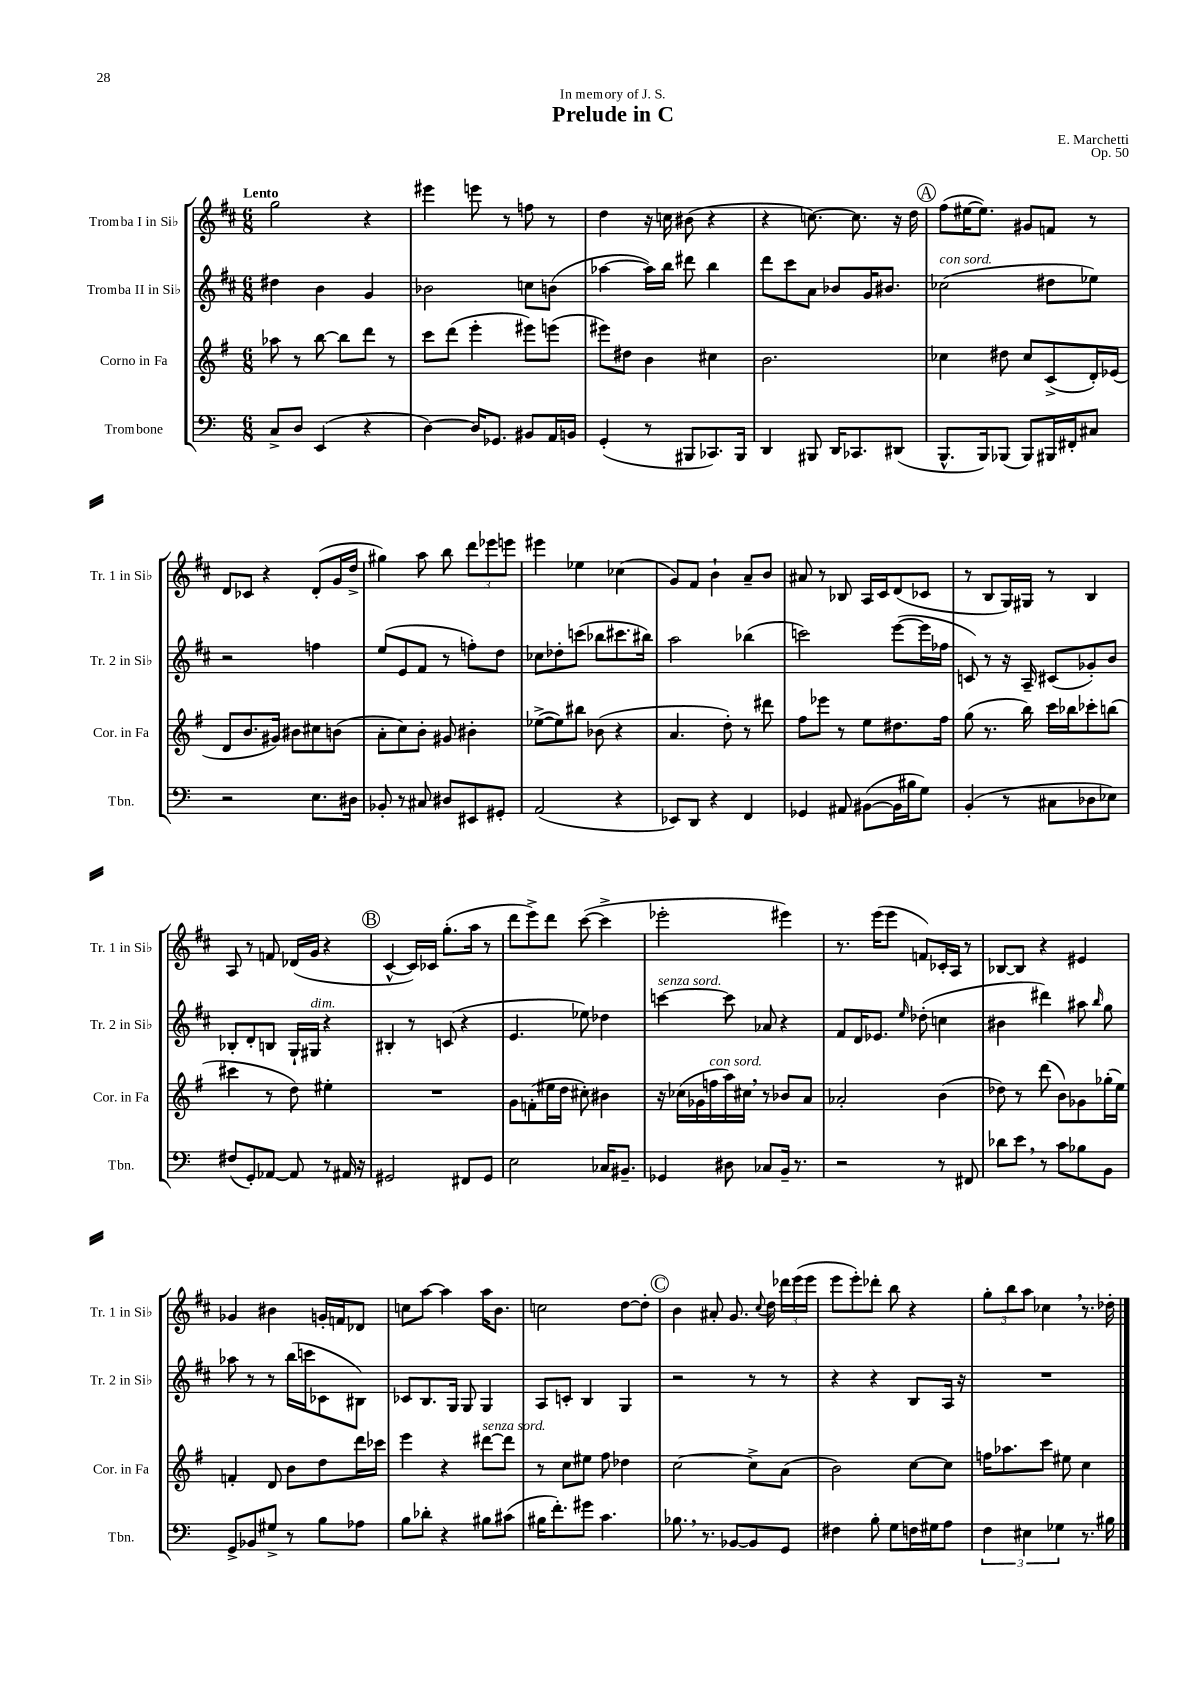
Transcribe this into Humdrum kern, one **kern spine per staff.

**kern	**kern	**kern	**kern
*staff4	*staff3	*staff2	*staff1
*clefF4	*clefG2	*clefG2	*clefG2
*k[]	*k[f#]	*k[f#c#]	*k[f#c#]
*M6/8	*M6/8	*M6/8	*M6/8
8C^	8aa-	4dd#	2gg
8D	8r	.	.
(4EE	[8bb	4b	.
.	8bb]	.	.
4r	8ddd	4g	4r
.	8r	.	.
=	=	=	=
[4D)	8ccc	2b-	4eee#
.	(8ddd	.	.
16D]	4eee'	.	8eee
8.GG-	.	.	.
.	.	.	8r
8BB#	8eee#)	8cc	8ff
16AA	(8eee	(8b	8r
16BB	.	.	.
=	=	=	=
(4GG'	8eee#)	[4aa-	4dd
.	8dd#	.	.
8r	4b	16aa-])	16r
.	.	16bb	16cc
8BBB#	.	8ddd#	(8b#
8.CC-)	4cc#	4bb	4r
16BBB#	.	.	.
=	=	=	=
4DD	2.b	8ddd	4r
.	.	8ccc#	.
8BBB#	.	8a	[8.cc)
16DD	.	8b-	.
8.CC-	.	.	8.cc]
.	.	16g	.
.	.	8.b#	.
(8DD#	.	.	16r
.	.	.	16dd
=	=	=	=
8.BBB^^	4cc-	(2cc-	(8ff#
.	.	.	[16ee#
16BBB)	.	.	8.ee#])
(8BBB-	8dd#	.	.
8BBB-)	8cc-	.	8g#
16BBB#	(8c^	8dd#	8f
16FF#'	.	.	.
8C#	16d')	8ee-)	8r
.	(16e-	.	.
=	=	=	=
2r	8d	2r	8d
.	8.b	.	8c-
.	.	.	4r
.	16g#)	.	.
.	8b#	.	.
8.E	8cc#	4ff	(8d'
.	(8b	.	16g
16D#	.	.	16dd^
=	=	=	=
8BB-'	8a'	(8ee	4gg#)
8r	8cc)	8e	.
8C#	8b'	8f#	8aa
8D#	8g#	8r	8bb
8EE#	4b#'	8ff')	12ddd
.	.	.	12eee-
8GG#'	.	8dd	.
.	.	.	12eee
=	=	=	=
(2AA	([8ee-^	8cc-	4eee#
.	8ee-])	8dd-'	.
.	8bb#	(8ccc	4ee-
.	(8b-	8bb-	.
4r	4r	8.ccc#	(4cc-
.	.	16bb#)	.
=	=	=	=
8EE-)	4.a	2aa	8g)
8DD	.	.	8f#
4r	.	.	4b`
.	8dd')	.	.
4FF	8r	(4bb-	8a~
.	8ddd#	.	8b
=	=	=	=
4GG-	8ff#	2ccc)	8a#
.	8eee-	.	8r
8AA#	8r	.	8B-
([8BB#	8ee	.	16A
.	.	.	16c#
16BB#]	8.dd#	([8eee	(8d
16B#	.	.	.
8G)	.	16eee]	8c-
.	16ff#	16ff-	.
=	=	=	=
(4BB'	(8gg	8c)	8r
.	8.r	8r	8B
8r	.	16r	16G)
.	16bb)	16A~	16G#
8C#	16ccc	(8c#	8r
.	16bb-	.	.
8D-	8ccc-'	8g-')	4B
8E-)	(8bb	8b	.
=	=	=	=
(8F#	4ccc#	8B-'	8A
8GG')	.	8d'	8r
[8AA-	8r	8B	8f
8AA-]	8dd)	16G`	(16d-
.	.	16G#	16g
8r	4ee#'	4r	4r
16AA#	.	.	.
16r	.	.	.
=	=	=	=
2GG#	2.r	4B#'	[4c#^^
.	.	8r	16c#])
.	.	.	16c-
.	.	(8c	(8.gg'
8FF#	.	4r	.
.	.	.	16aa
8GG#	.	.	8r
=	=	=	=
2E	8g	4.e	8ddd
.	(8f'	.	8eee^)
.	16ee#	.	8ddd
.	16dd	.	.
.	8cc#')	8ee-)	([8ccc#
16C-	4b#	4dd-	4ccc#^]
8.BB#~	.	.	.
=	=	=	=
4GG-	16r	[4ccc	2eee-'
.	(16cc-	.	.
.	16g-	.	.
.	16ff	.	.
8D#	16aa)	8ccc]	.
.	16cc#	.	.
8C-	8r	8a-	.
16BB~	8b-	4r	4eee#)
8.r	.	.	.
.	8a	.	.
=	=	=	=
2r	2a-'	8f#	8.r
.	.	16d	.
.	.	8.e-	(16eee
.	.	.	8eee
.	.	16qqee	.
.	.	(8dd-'	8f)
8r	(4b	4cc	16c-'
.	.	.	16A
8FF#	.	.	8r
=	=	=	=
8d-	8dd-)	4b#	[8B-
8e	8r	.	8B-]
8r	(8ddd	4ddd#)	4r
8c	8b)	.	.
8B-	8g-	8aa#	4e#
.	.	16qqbb	.
8BB	(16gg-'	8gg	.
.	16ee)	.	.
=	=	=	=
8GG^	4f'	8aa-	4g-
8BB-	.	8r	.
8G#^	8d	8r	4b#
8r	8b	(16bb	.
.	.	16ccc	.
8B	8dd	8c-	16g'
.	.	.	16f
8A-	16ddd	8B#)	8d-
.	16ccc-	.	.
=	=	=	=
8B	4eee	8c-	8cc
8d-'	.	8.B	[8aa
4r	4r	.	4aa]
.	.	16G	.
.	.	8G	.
8B#	[8ddd#	4G	16aa
.	.	.	8.b
(8c#	8ddd#]	.	.
=	=	=	=
16B#	8r	8A	2cc
8.f')	.	.	.
.	8cc	8c'	.
8g#	8ee#	4B	.
4.c	8ff#	.	.
.	4dd-	4G	[8dd
.	.	.	8dd']
=	=	=	=
8.B-	[2cc	2r	4b
8.r	.	.	.
.	.	.	8a#'
[8BB-	.	.	8.g
8BB-]	8cc^]	8r	.
.	.	.	8qqcc#
.	.	.	16dd
8GG	(8a	8r	24ddd-
.	.	.	(24eee
.	.	.	24eee
=	=	=	=
4F#	2b)	4r	8eee
.	.	.	8eee')
8B'	.	4r	8ddd-'
8G	.	.	8bb
16F	[8cc	8B	4r
16G#	.	.	.
8A	8cc]	16A	.
.	.	16r	.
=	=	=	=
6F	16ff	2.r	12gg'
.	8.aa-	.	.
.	.	.	12bb
6E#	.	.	12aa
.	8ccc	.	4cc-
6G-	.	.	.
.	8ee#	.	.
8.r	4cc	.	8.r
16B#	.	.	16dd-'
==	==	==	==
*-	*-	*-	*-
